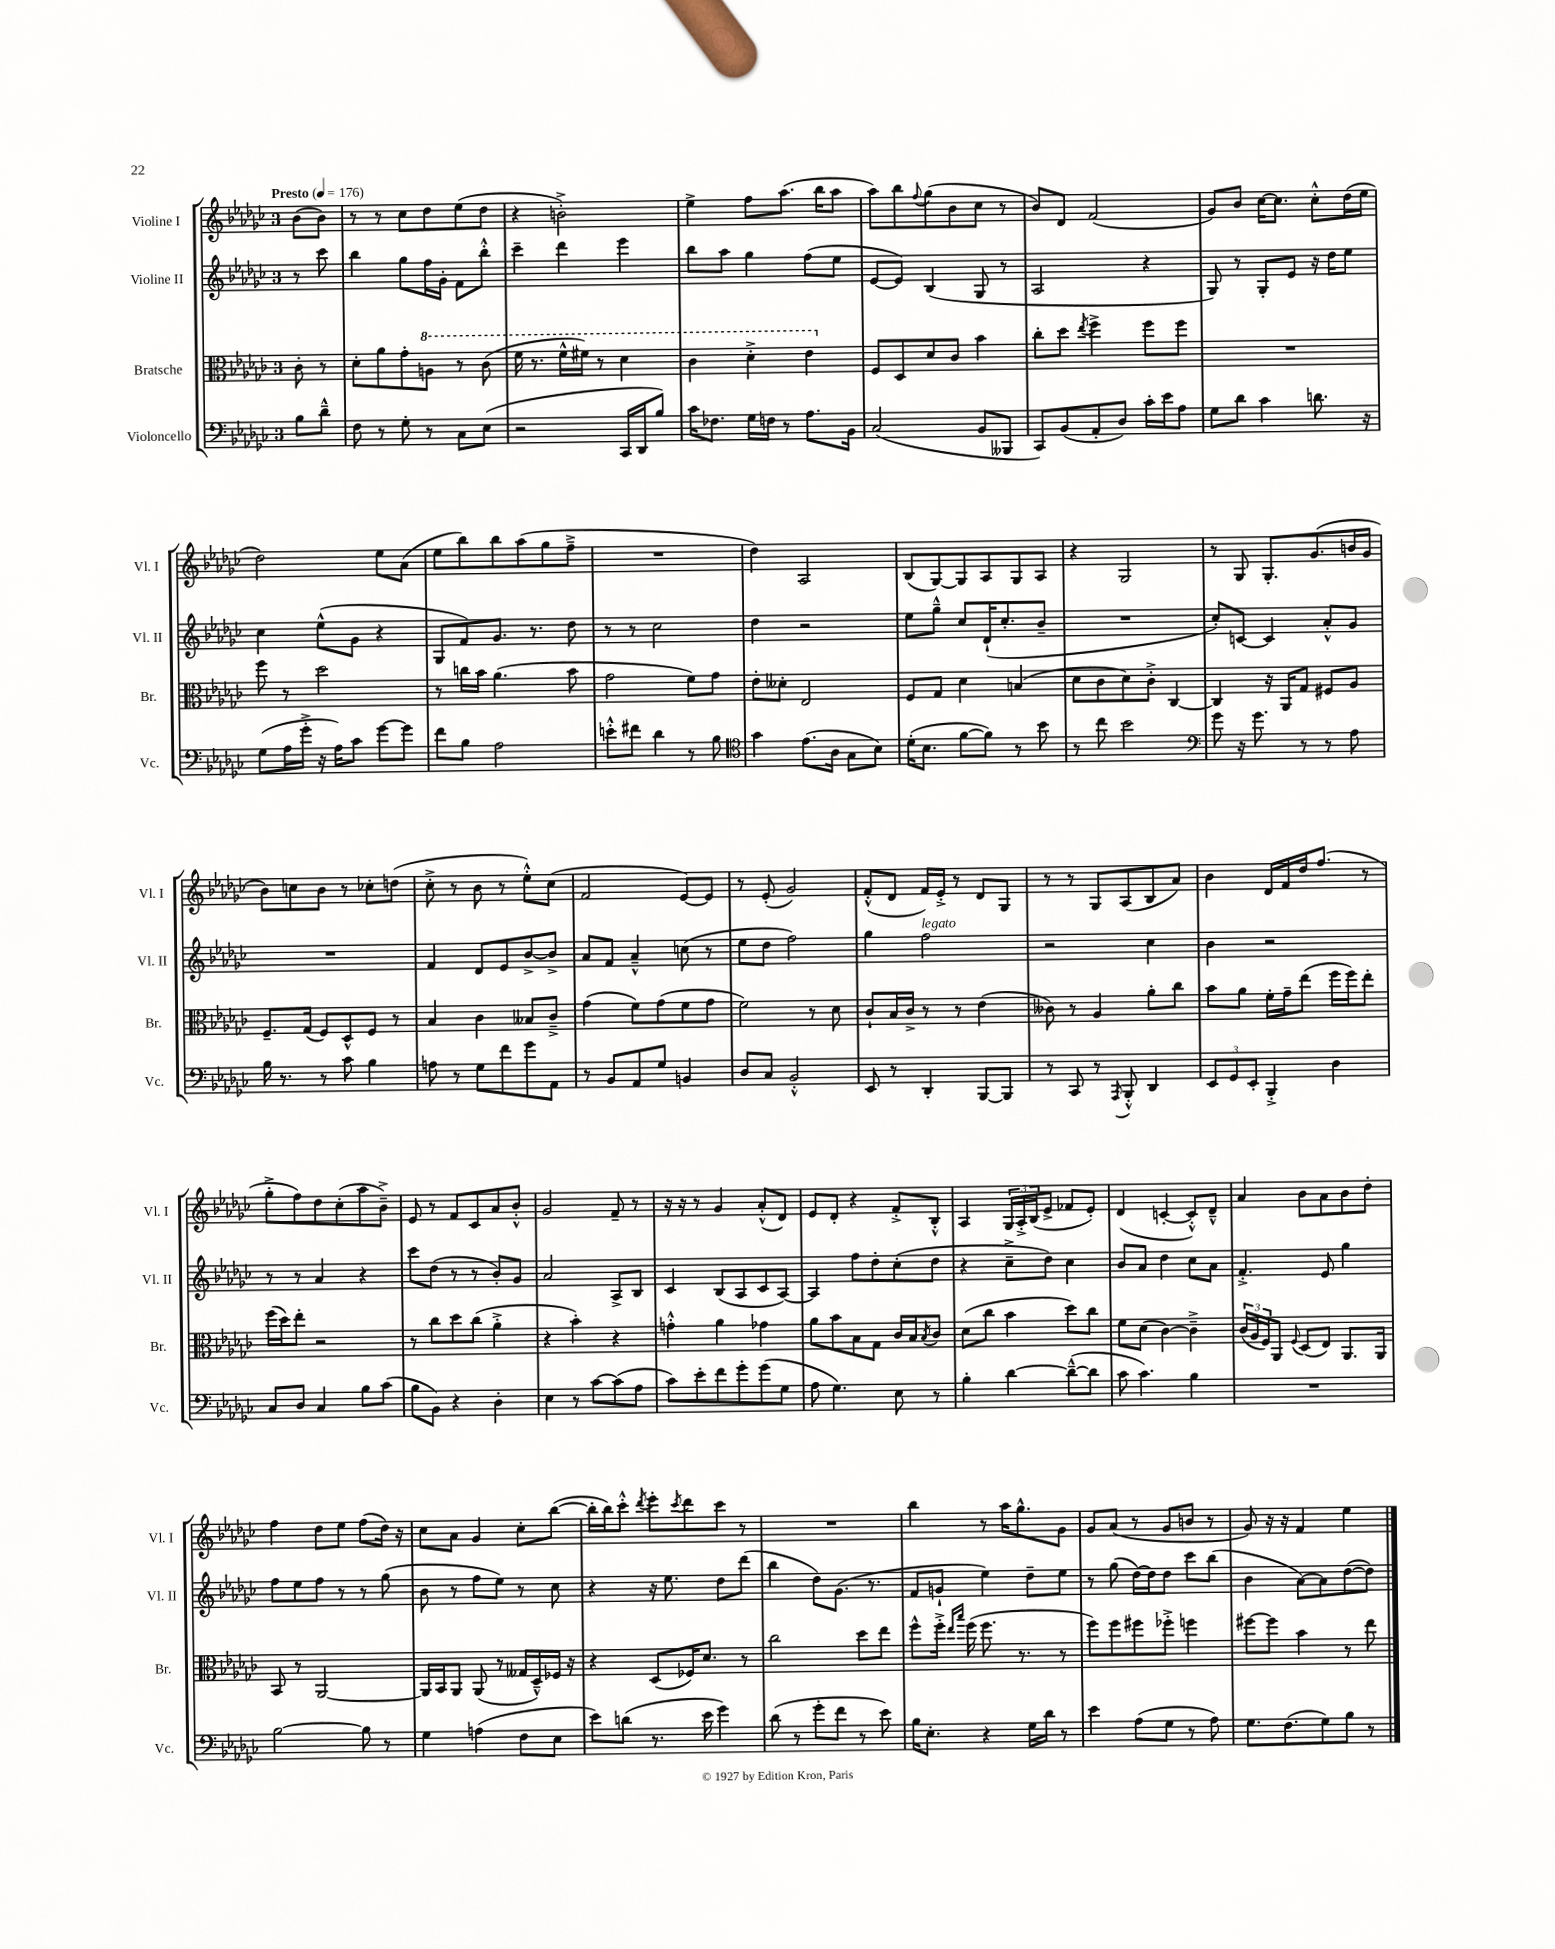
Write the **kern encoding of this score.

**kern	**kern	**kern	**kern
*part4	*part3	*part2	*part1
*staff4	*staff3	*staff2	*staff1
*I"Violoncello	*I"Bratsche	*I"Violine II	*I"Violine I
*I'Vc.	*I'Br.	*I'Vl. II	*I'Vl. I
*clefF4	*clefC3	*clefG2	*clefG2
*k[b-e-a-d-g-c-]	*k[b-e-a-d-g-c-]	*k[b-e-a-d-g-c-]	*k[b-e-a-d-g-c-]
*M3/4	*M3/4	*M3/4	*M3/4
*MM176	*MM176	*MM176	*MM176
=	=	=	=
!	!	!	!LO:TX:a:B:t=Presto
8B-\L	8c-'\	8r	(8b-\L
8d-~^^\J	8r	8ccc-\	8b-\J)
=1	=1	=1	=1
8F\	8d-'\L	4bb-\	8r
8r	8a-\	.	8r
8G-'\	8g-'\	8gg-\L	8cc-\L
*	*8va	*	*
8r	8an\J	16ff\L	8dd-\
.	.	16g-'\JJ	.
8C-\L	8r	8f\L	(8ee-\
(8E-\J	(8cc-\	8bb-'^^\J	8dd-\J
=2	=2	=2	=2
2r	16ff\	4ccc-~\	4r
.	8.r	.	.
.	16ff^^\LL	4ddd-\	2bn'^\)
.	16ff#X\JJ)	.	.
.	8r	.	.
16CC-/LL	4dd-\	4eee-\	.
16DD-/J	.	.	.
8B-/J)	.	.	.
=3	=3	=3	=3
16c-\KL	4cc-\	8bb-\L	4ee-^\
8.F-X\J	.	.	.
.	.	8aa-\J	.
16G-\LL	4dd-'^\	4gg-\	8ff\L
16Fn\JJ	.	.	.
8r	.	.	(8.aa-\J
8.A-\L	4ee-\	(8ff\L	.
.	.	.	16bb-\KL
.	.	8ee-\J	8aa-\J
16BB-\Jk	.	.	.
=4	=4	=4	=4
*	*X8va	*	*
(2C-/	8F/L	[8e-/L	8aa-\L)
.	8D-/	8e-/J])	8bb-\
.	.	.	8qqff/
.	8d-/	(4B-/	(8gg-\
.	8c-/J	.	8b-\
8BB-/L	4b-\	8G-/	8cc-\J
8BBB--X/J	.	8r	8r
=5	=5	=5	=5
8CC-/L)	8cc-'\L	2A-/	8b-/L)
(8BB-/	8dd-\J	.	8d-/J
.	8qee-/	.	.
8AA-'/	4ff^\	.	(2f/
8D-/J)	.	.	.
16c-'\LL	8ff\L	4r	.
16e-\J	.	.	.
8A-\J	8ff\J	.	.
=6	=6	=6	=6
8G-\L	2.r	8G-/)	8g-/L)
8d-\J	.	8r	8b-/J
4c-\	.	8G-'/L	[16cc-\KL
.	.	.	8.cc-\J]
.	.	8e-/J	.
8.dn\	.	16r	8cc-'^^\L
.	.	16dd-\KL	.
.	.	8ee-\J	(16dd-\L
16r	.	.	16ee-\JJ
!!LO:LB:g=z
=7	=7	=7	=7
(8G-\L	8ff\	4cc-\	2dd-\)
16A-\L	8r	.	.
16g-'^\JJ	.	.	.
16r	2dd-\	(8ee-^^\L	.
16A-\KL)	.	.	.
8c-\J	.	8g-\J	.
[8g-\L	.	4r	8ee-\L
8g-\J]	.	.	(8a-\J
=8	=8	=8	=8
8f\L	8r	8G-/L	8ee-\L
8B-\J	16ccn\LL	8f/)	8bb-\)
.	16b-\JJ	.	.
2A-\	(4.a-\	8.g-/J	8bb-\
.	.	.	(8aa-\
.	.	8.r	.
.	.	.	8gg-\
.	8b-\	8dd-\	8ff~^\J
=9	=9	=9	=9
8en'^^\L	2g-\	8r	2.r
8f#X\J	.	8r	.
4d-\	.	2cc-\	.
8r	8f\L)	.	.
8B-\	8g-\J	.	.
=10	=10	=10	=10
*clefC4	*	*	*
4g-\	8e-'\L	4dd-\	4dd-\)
.	8d--X'\J	.	.
(8.e-\L	2E-/	2r	2A-/
16A-\Jk	.	.	.
8G-\L	.	.	.
8B-\J)	.	.	.
=11	=11	=11	=11
(16d-'\KL	8F/L	8ee-\L	(8B-/L
8.B-\J	.	.	.
.	8G-/J	8gg-~^^\J	[8G-/)
[8f\L	4d-\	8cc-/L	8G-/]
8f\J])	.	(16d-`/K	8A-/
.	.	8.cc-'/	.
8r	(4Bn/	.	8G-/
8b-\	.	8b-~/J	8A-/J
=12	=12	=12	=12
8r	8d-\L	2.r	4r
8cc-\	8c-\	.	.
2b-\	8d-\)	.	2G-/
.	8c-'^\J	.	.
.	[4C-/	.	.
=13	=13	=13	=13
*clefF4	*	*	*
8g-\	4C-/]	8cc-'/L)	8r
16r	.	[8cn/J	8G-/
8.g-\	.	.	.
.	16r	4c/]	8.G-'/L
.	16AA-/KL	.	.
8r	8G-/J	.	.
.	.	.	(8.g-/
8r	8F#X/L	8a-'^^/L	.
8A-\	8A-/J	8g-/J	16bn/L
.	.	.	16g-/JJ
!!LO:LB:g=z
=14	=14	=14	=14
16B-\	8.F~/L	2.r	8b-\L)
8.r	.	.	.
.	.	.	8ccn\
.	(16G-/Jk	.	.
8r	8F/L)	.	8b-\J
8c-\	8D-^^/	.	8r
4B-\	8F/J	.	8cc-X'\L
.	8r	.	(8ddn\J
=15	=15	=15	=15
8An\	4B-/	4f/	8cc-'^\
8r	.	.	8r
8G-\L	4c-\	8d-/L	8b-\
8f\	.	8e-/	8r
8g-\	8B--X/L	[8b-^/	8ee-'^^\L)
8AA-\J	8c-~^/J	8b-^/J]	(8cc-\J
=16	=16	=16	=16
8r	(4g-\	8a-/L	2f/
8BB-/L	.	8f/J	.
8AA-/	8f\L)	4a-~^^/	.
8G-/J	(8g-\	.	.
4BBn/	8f\	(8ccn\	[8e-/L)
.	8g-\J	8r	8e-/J]
=17	=17	=17	=17
8D-/L	2f\)	8ee-\L	8r
8C-/J	.	8dd-\J	(8e-'/
2BB-'^^/	.	2ff\)	2g-/)
.	8r	.	.
.	8d-\	.	.
=18	=18	=18	=18
8EE-/	8c-`/L	4gg-\	(8f'^^/L
8r	16B-/L	.	8d-/J
.	16c-^/JJ	.	.
!	!	!LO:TX:a:i:t=legato	!
4DD-'/	8r	2ff\	16f/LL)
.	.	.	16e-'^/JJ
.	8r	.	8r
[8BBB-/L	(4e-\	.	8d-/L
8BBB-/J]	.	.	8G-/J
=19	=19	=19	=19
8r	8c--X\)	2r	8r
8CC-/	8r	.	8r
8r	4A-/	.	8G-/L
8qAAA-/	.	.	.
8BBB-'^^/	.	.	(8A-/
4DD-/	8a-'\L	4cc-\	8B-/
.	8cc-\J	.	8a-/J)
=20	=20	=20	=20
12EE-/L	8b-\L	4b-\	4b-\
12GG-/	.	.	.
.	8a-\J	.	.
12EE-'/J	.	.	.
4BBB-'^/	16f'\LL	2r	16d-/LL
.	16g-~\J	.	16f/
.	(8ee-\J	.	16dd-/J
.	.	.	(8.ff/J
4D-\	16ff\LL	.	.
.	16ff\J)	.	.
.	8ee-'\J	.	8r
!!LO:LB:g=z
=21	=21	=21	=21
8C-/L	(16ff\LL	8r	8gg-'^\L
.	16dd-\J)	.	.
8D-/J	8ee-'\J	8r	8ff\)
4C-/	2r	4a-/	8dd-\
.	.	.	(8cc-'\
8B-\L	.	4r	8aa-\
(8c-\J	.	.	8b-~^\J)
=22	=22	=22	=22
8B-\L	8r	8ccc-\L	8e-/
8BB-\J)	8cc-\L	(8dd-\J	8r
4r	8dd-\	8r	8f/L
.	(8cc-\J	8r	8c-/
4D-'\	4a-'^\	8b-'/L)	8a-/
.	.	8g-/J	8b-'^^/J
=23	=23	=23	=23
4E-\	4r	2a-/	2g-/
8r	4b-'\)	.	.
[8c-\L	.	.	.
(8c-\]	4r	8A-^/L	8f~/
8A-\J	.	8B-/J	8r
=24	=24	=24	=24
8c-\L)	4gn'^^\	4c-/	16r
.	.	.	16r
8e-'\	.	.	8r
8f\	4a-\	(8B-/L	4g-/
8g-'\	.	8A-/	.
(8g-\	4g-X\	8c-/	(8a-'^^/L
8G-\J	.	[8A-/J)	8d-/J)
=25	=25	=25	=25
8A-\	8a-\L	4A-/]	8e-/L
4.G-\)	8b-\	.	8d-'/J
.	8B-\	8ff\L	4r
.	8G-\J	8dd-'\	.
8E-\	16c-/LL	(8cc-'\	8f'^/L
.	16B-/J	.	.
.	8qB-/	.	.
8r	8c-/J	8dd-\J	8B-'^^/J
=26	=26	=26	=26
4B-'\	(8d-\L	4r	4A-/
.	8cc-\J	.	.
[4d-\	4b-\	8cc-~^\L	24G-/LL
.	.	.	24A-'^/
.	.	.	(24B-/J
.	.	8dd-\J)	8e-^/J
(8d-~^^\L_	8dd-\L)	4cc-\	8f-X/L
8d-\J]	8cc-\J	.	8e-'/J)
=27	=27	=27	=27
8c-\	8f\L	8b-/L	(4d-/
4.c-\)	(8d-\J	8a-/J	.
.	[4c-\)	4dd-\	[4cn'/
4B-\	4c-~^\]	8cc-\L	8c'^^/L])
.	.	8a-\J	8d-~^^/J
=28	=28	=28	=28
2.r	(24c-/LL	4.f'^/	4a-/
.	24A-/	.	.
.	24F/J)	.	.
.	8AA-/J	.	.
.	8qqF/	.	.
.	(8D-/L	.	8b-\L
.	8E-/J)	8e-/	8a-\
.	8.AA-/L	4gg-\	8b-\
.	.	.	8dd-'\J
.	16AA-/Jk	.	.
!!LO:LB:g=z
=29	=29	=29	=29
[2B-\	8BB-/	8ff\L	4ff\
.	8r	8ee-\	.
.	[2AA-/	8ff\J	8dd-\L
.	.	8r	8ee-\J
8B-\]	.	8r	(8ff\L
8r	.	(8gg-\	16dd-\Jk)
.	.	.	16r
=30	=30	=30	=30
4G-\	16AA-/LL]	8b-\	8cc-\L
.	16BB-/J	.	.
.	8AA-/J	8r	8a-\J
(4An\	(8AA-/	8ff\L	4g-/
.	8r	8ee-\J)	.
8F\L	16G--X/LL	8r	8cc-'\L
.	16D-~^^/)	.	.
8E-\J	16F-X/JJ	8cc-\	([8bb-\J
.	16r	.	.
=31	=31	=31	=31
8e-\L)	4r	4r	16bb-'\LL]
.	.	.	16bb-\J)
(8dn\J	.	.	8ccc-'^^\J
.	.	.	8qddd-/
8.r	(8D-/L	16r	8eee-'\L
.	.	8.ee-\	.
.	.	.	8qccc-/
.	16F-X/K)	.	8ddd-\
16e-\	8.d-/J	.	.
4g-\)	.	8dd-\L	8ccc-\J
.	8r	(8ddd-\J	8r
=32	=32	=32	=32
(8d-\	2cc-\	4bb-\	2.r
8r	.	.	.
8g-'\L	.	8dd-\L)	.
8f\J	.	(8.g-\J	.
8r	8dd-\L	.	.
.	.	8.r	.
8e-\)	8ee-\J	.	.
=33	=33	=33	=33
16B-\KL	8ff^^\L	8f/L	4bb-\
8.E-'\J	.	.	.
.	16ff'^\Jk	8gn`/J	.
.	16qqee-/LL	.	.
.	16qqbb-/JJ	.	.
.	(16ff\	.	.
4r	8.ff\	4ee-\)	8r
.	.	.	16aa-\KL
.	8.r	.	8.gg-^^\
16G-\LL	.	8dd-~\L	.
16d-\JJ	.	.	.
8r	8r	8ee-\J	8g-\J
=34	=34	=34	=34
4e-\	8ff\L)	8r	8g-/L
.	8ff\	(8gg-\	(8a-/J
(8A-\L	8ff#X\	[16dd-\LL)	8r
.	.	16dd-\J]	.
8G-\J	8ff-X'^\J	8dd-\J	8g-/L
8r	4ffn\	8ccc-\L	8bn/J
8A-\)	.	(8bb-\J	8r
=35	=35	=35	=35
8.G-\L	[8ff#X\L	4b-\	8g-/)
.	8ff#\J]	.	16r
(8.F\	.	.	16r
.	4b-\	[8a-\L)	4f/
8G-\)	.	8a-\]	.
8B-\J	8r	([8dd-\	4ee-\
8r	8ee-\	8dd-\J])	.
==	==	==	==
*-	*-	*-	*-
